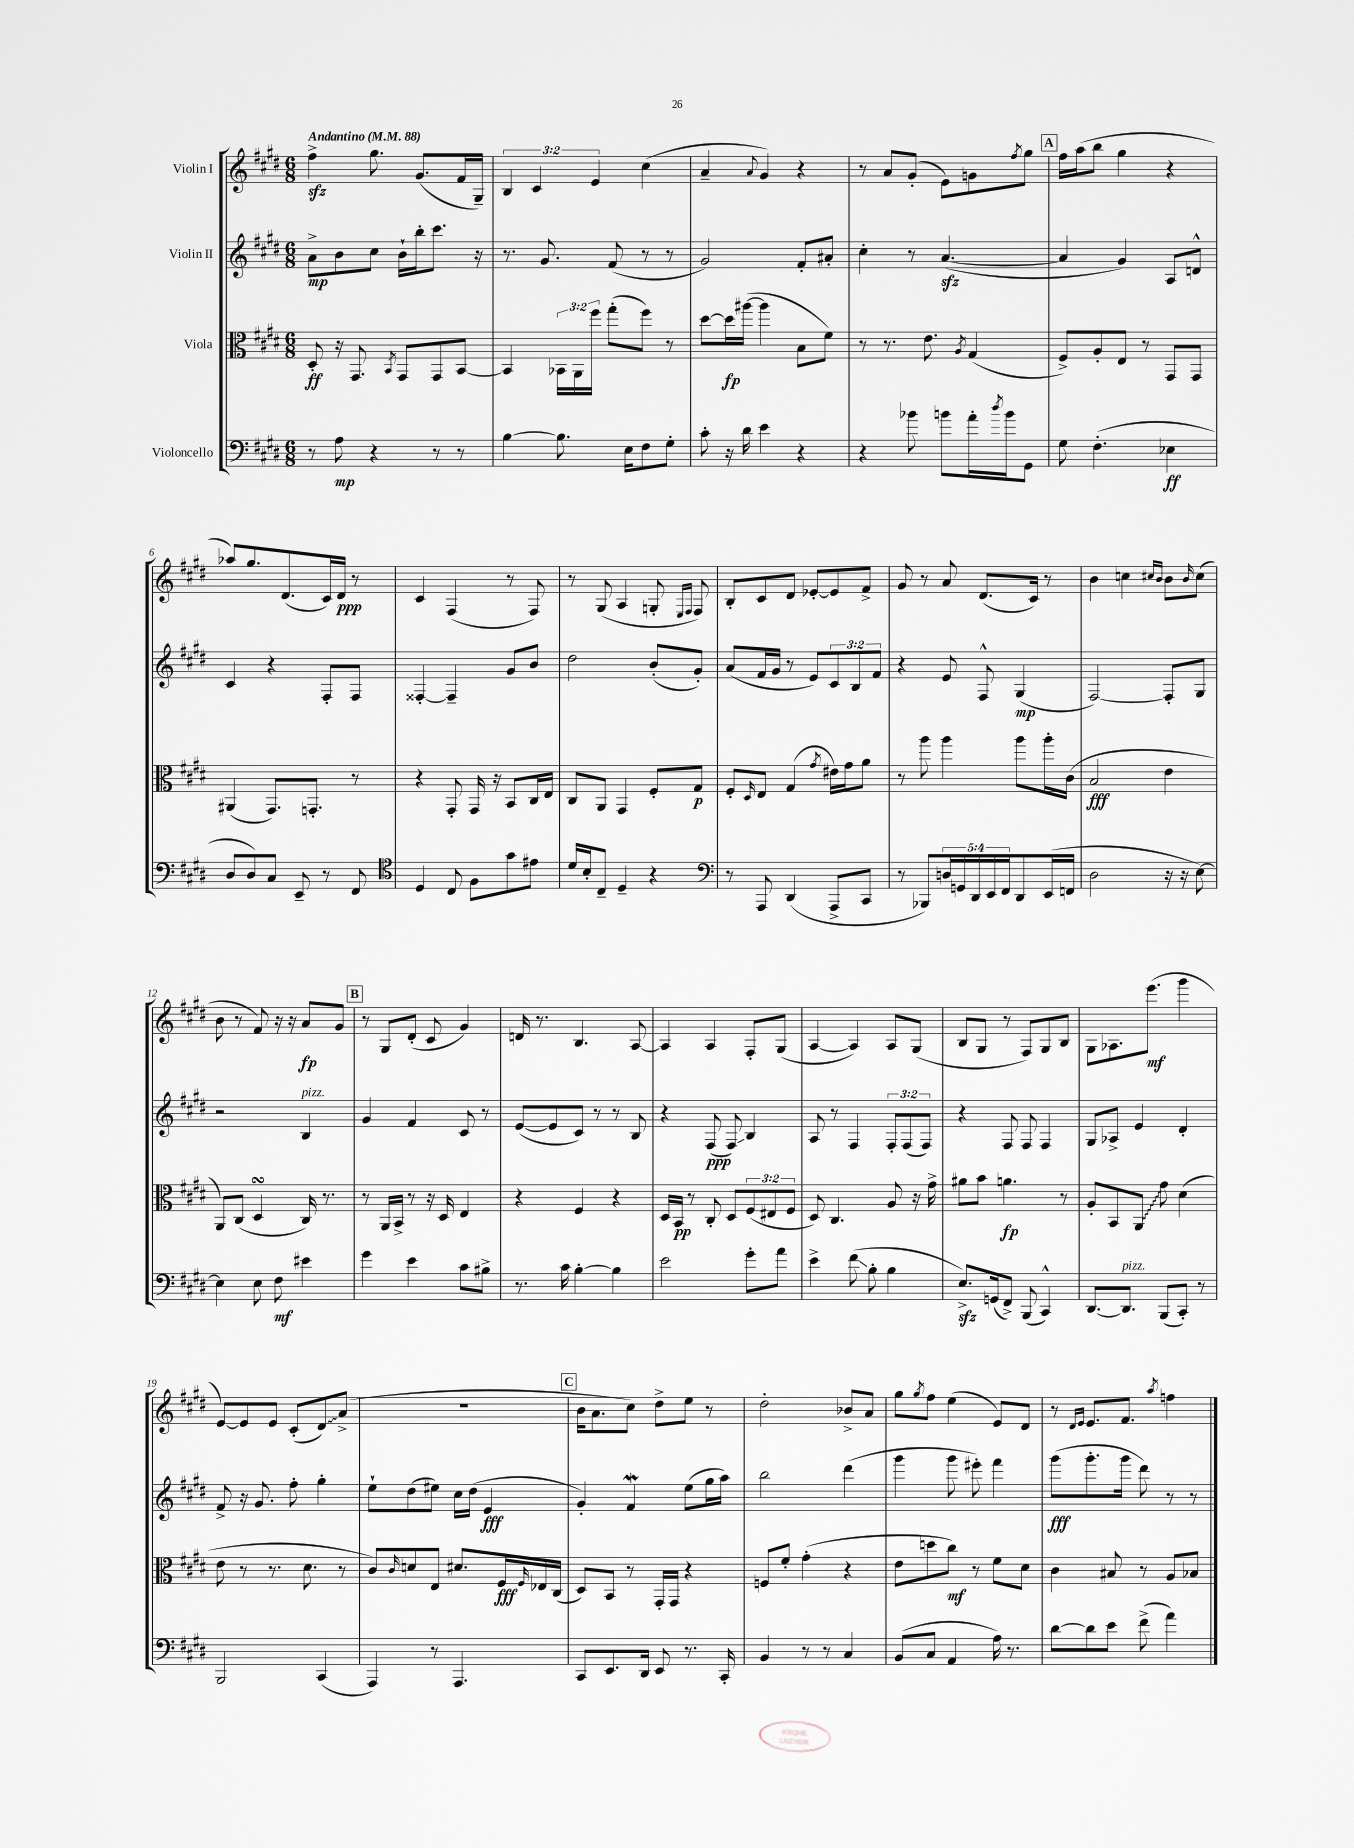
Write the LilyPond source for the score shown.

<<
\new StaffGroup <<
\new Staff = "s0" \with { instrumentName = "Violin I" } {
    \clef treble \key e \major \numericTimeSignature \time 6/8 \override Staff.TupletNumber.text = #tuplet-number::calc-fraction-text \tempo "Andantino" 4 = 88
    fis''4->\sfz gis''8. gis'8.( fis'16 gis16--) |
    \tuplet 3/2 { b4 cis'4 e'4 } cis''4( |
    a'4-- \appoggiatura { a'8 } gis'4) r4 |
    r8 a'8 gis'8-.( e'8) g'8 \acciaccatura { fis''8 } gis''8 |
    \mark \markup { \box "A" } fis''16 a''16( b''8 gis''4 r4 |
    aes''8) gis''8. dis'8.( cis'16) dis'16\ppp r8 |
    cis'4 fis4( r8 fis8) |
    r8 gis8( a4 g8-. \grace { e16 fis16 } fis8) |
    b8-. cis'8 dis'8 ees'8~-. ees'8 fis'8-> |
    gis'8 r8 a'8 dis'8.( cis'16) r8 |
    b'4 c''4 \grace { cis''16 b'16 } b'8 \grace { b'16 } cis''8( |
    b'8 r8 fis'8) r16 r16 a'8\fp gis'8 |
    \mark \markup { \box "B" } r8 gis8 dis'8-.( cis'8 gis'4) |
    d'16 r8. b4. a8~ |
    a4 a4 fis8-. gis8( |
    a4~ a4) a8 gis8( |
    b8 gis8 r8 fis8) gis8 b8 |
    gis8 aes8. e'''8.\mf( gis'''4 |
    e'8~) e'8 e'8 cis'8-.( \once \override Glissando.style = #'zigzag dis'8\glissando) a'8->( |
    R2. |
    \mark \markup { \box "C" } b'16 a'8. cis''8) dis''8-> e''8 r8 |
    dis''2-. bes'8-> a'8 |
    gis''8 \acciaccatura { gis''8 } fis''8 e''4( e'8) dis'8 |
    r8 \grace { dis'16 e'16 } e'8. fis'8. \acciaccatura { a''8 } f''4 \bar "|." |
}
\new Staff = "s1" \with { instrumentName = "Violin II" } {
    \clef treble \key e \major \numericTimeSignature \time 6/8 \override Staff.TupletNumber.text = #tuplet-number::calc-fraction-text
    a'8->\mp b'8 cis''8 b'16-! b''16-. cis'''8. r16 |
    r8. gis'8. fis'8( r8 r8 |
    gis'2) fis'8-. ais'8-. |
    cis''4-. r8 a'4.~\sfz( |
    \mark \markup { \box "A" } a'4 gis'4) a8 d'8-^ |
    cis'4 r4 fis8-. fis8 |
    fisis4~-. fisis4-- gis'8 b'8 |
    dis''2 b'8-.( gis'8-.) |
    a'8( fis'16 gis'16 r8 e'8) \tuplet 3/2 { cis'8 b8 fis'8 } |
    r4 e'8 fis8-^ gis4\mp( |
    fis2~) fis8-. gis8 |
    r2 b4^\markup { \italic "pizz." } |
    \mark \markup { \box "B" } gis'4 fis'4 cis'8 r8 |
    e'8~( e'8 cis'8) r8 r8 b8 |
    r4 fis8\ppp( fis8\glissando) b4 |
    a8 r8 fis4 \tuplet 3/2 { fis8-. fis8( fis8) } |
    r4 fis8 fis8 fis4 |
    gis8 aes8-> e'4 dis'4-. |
    fis'8-> r16 gis'8. fis''8-. gis''4-. |
    e''8-! dis''8( eis''8) cis''16 dis''16( e'4\fff |
    \mark \markup { \box "C" } gis'4-.) fis'4\mordent e''8( gis''16 a''16) |
    b''2 dis'''4( |
    gis'''4 gis'''8 eis'''8-.) fis'''4 |
    gis'''8\fff( gis'''8.-. gis'''16 dis'''8) r8 r8 \bar "|." |
}
\new Staff = "s2" \with { instrumentName = "Viola" } {
    \clef alto \key e \major \numericTimeSignature \time 6/8 \override Staff.TupletNumber.text = #tuplet-number::calc-fraction-text
    dis8-.\ff r16 gis,8. \acciaccatura { b,8 } gis,8 gis,8 b,8~ |
    b,4 \tuplet 3/2 { bes,16 a,16 fis''16 } gis''8-.( fis''8) r8 |
    dis''8~ dis''16\fp ais''16~( ais''4 b8 fis'8) |
    r8 r8. e'8. \acciaccatura { a8 } gis4( |
    \mark \markup { \box "A" } fis8->) a8-. e8 r8 gis,8 gis,8 |
    ais,4( gis,8.) g,8.-. r8 |
    r4 gis,8-. gis,16 r16 b,8 cis16 e16 |
    cis8 a,8 gis,4 fis8-. gis8\p |
    fis8-. \grace { dis16 } e8 gis4( \acciaccatura { gis'8 } eis'16) gis'16 a'8 |
    r8 a''8 a''4 a''8 a''16-. cis'16( |
    b2\fff e'4 |
    a,8) cis8( dis4\turn cis16) r8. |
    \mark \markup { \box "B" } r8 a,16 b,16-> r8 r16 dis16 e4 |
    r4 fis4 r4 |
    dis16 b,16\pp r8 cis8-. dis8 \tuplet 3/2 { fis8( eis8 fis8 } |
    dis8) cis4. a8 r16 gis'16-> |
    ais'8 b'8 a'4.\fp r8 |
    a8-. b,8 \once \override Glissando.style = #'zigzag a,8\glissando gis'8 dis'4( |
    e'8 r8 r8. dis'8. r8 |
    cis'8) \grace { cis'16 } d'8 e8 dis'8. fis16\fff \grace { fis16 } ees16 cis16( |
    \mark \markup { \box "C" } dis8) b,8 r8 gis,16-. gis,16 r4 |
    f8 fis'8-. gis'4-.( r4 |
    e'8 d''8 cis''8\mf) r8 fis'8 dis'8 |
    cis'4 bis8 r8 a8 bes8 \bar "|." |
}
\new Staff = "s3" \with { instrumentName = "Violoncello" } {
    \clef bass \key e \major \numericTimeSignature \time 6/8 \override Staff.TupletNumber.text = #tuplet-number::calc-fraction-text
    r8 a8\mp r4 r8 r8 |
    b4~ b8. e16 fis8 gis8-. |
    cis'8-. r16 dis'16 e'4 r4 |
    r4 bes'8 b'8 a'16-. \acciaccatura { dis''8 } b'16 gis,8 |
    \mark \markup { \box "A" } gis8 fis4.-.( ees4\ff |
    dis8 dis8) cis8 e,8-- r8 fis,8 |
    \clef tenor dis4 cis8 fis8 gis'8 eis'8 |
    dis'16 b16-. cis8-- dis4-- r4 |
    \clef bass r8 a,,8 dis,4( a,,8-> cis,8 |
    r8 bes,,8) \tuplet 5/4 { d16 g,16 dis,16 e,16 fis,16 } dis,8 e,16( f,16 |
    dis2 r16 r16 e8~) |
    e4 e8 fis8\mf eis'4 |
    \mark \markup { \box "B" } gis'4 e'4 cis'8 bis8-> |
    r8. cis'16 b4~-. b4 |
    e'2 gis'8-. a'8 |
    e'4-> fis'8\glissando( b8-. b4 |
    e8.->\sfz) g,16( fis,8->) b,,8( cis,4-^) |
    dis,8.~ dis,8.^\markup { \italic "pizz." } b,,8( cis,8-.) r8 |
    b,,2 cis,4( |
    a,,4) r8 a,,4. |
    \mark \markup { \box "C" } cis,8 e,8. dis,16 e,8 r8. cis,16-. |
    b,4 r8 r8 cis4 |
    b,8( cis8 a,4 a16) r8. |
    dis'8~ dis'8 e'8 fis'8->( a'4) \bar "|." |
}
>>
>>
